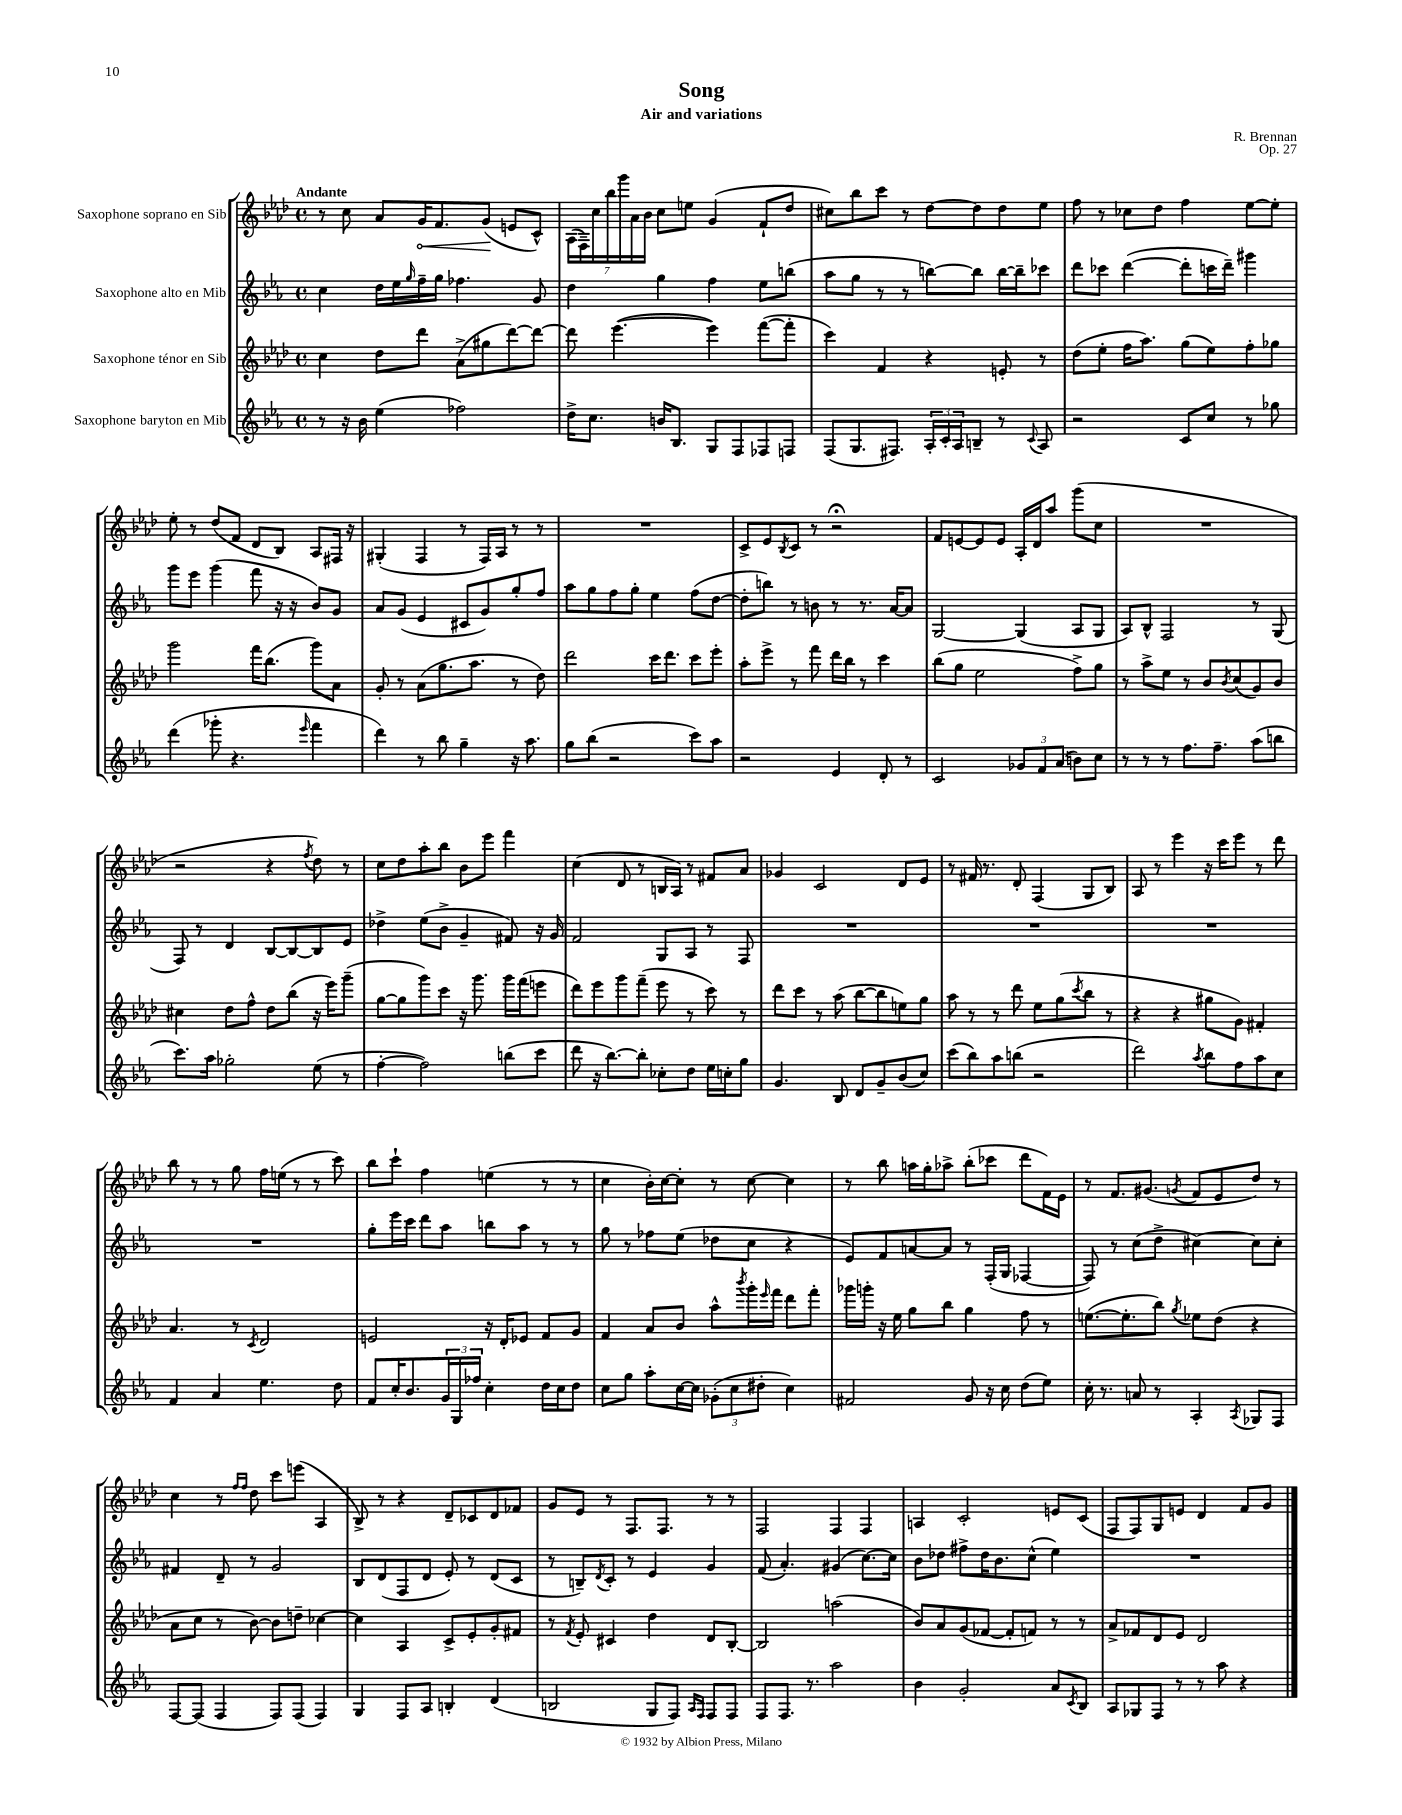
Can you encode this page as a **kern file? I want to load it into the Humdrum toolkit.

**kern	**kern	**kern	**kern	**dynam
*part4	*part3	*part2	*part1	*part1
*staff4	*staff3	*staff2	*staff1	*staff1
*I"Saxophone baryton en Mib	*I"Saxophone ténor en Sib	*I"Saxophone alto en Mib	*I"Saxophone soprano en Sib	*
*clefG2	*clefG2	*clefG2	*clefG2	*
*k[b-e-a-]	*k[b-e-a-d-]	*k[b-e-a-]	*k[b-e-a-d-]	*
*M4/4	*M4/4	*M4/4	*M4/4	*
*met(c)	*met(c)	*met(c)	*met(c)	*
=1	=1	=1	=1	=1
!	!	!	!LO:TX:a:B:t=Andante	!
8r	4cc\	4cc\	8r	.
16r	.	.	8cc\	.
16b-\	.	.	.	.
(4ee-\	8dd-\L	16dd\LL	8a-/L	.
.	.	16ee-\	.	.
.	.	16qqgg/	.	.
!	!	!	!	!LO:HP:b
.	8ddd-\J	16ff~\	16g/K	<
.	.	16gg\JJ	8.f/	.
2ff-X\)	(8a-^\L	4.ff-X\	.	.
.	8gg#X\	.	(8g/J	.
.	[8ddd-\)	.	8en/L	[
.	8ddd-\J_	8g/	8c^^/J)	.
=2	=2	=2	=2	=2
16dd^\KL	8ddd-\]	4dd\	(28A-\LL	.
.	.	.	28F~\)	.
8.cc\J	.	.	.	.
.	.	.	28cc\	.
.	.	.	28bb-\	.
.	([4.eee-\	.	.	.
.	.	.	28ggg\	.
.	.	.	28a-\	.
.	.	.	28b-\JJ	.
16bn/KL	.	4gg\	8cc\L	.
8.B-/J	.	.	.	.
.	.	.	8een\J	.
8G/L	4eee-\])	4ff\	(4g/	.
8F/	.	.	.	.
8F-X/	([8fff\L	8ee-\L	8f`/L	.
8Fn/J	8fff'\J]	(8bbn\J	8dd-/J	.
=3	=3	=3	=3	=3
(8F/L	4ccc\)	8aa-\L	8cc#X\L)	.
8.G/	.	8gg\J	8bb-\	.
.	4f/	8r	8ccc\J	.
8.F#X/J)	.	.	.	.
.	.	8r	8r	.
24A-'/LL	4r	[8bbn\L)	[8dd-\L	.
24c'/	.	.	.	.
24A-/J	.	.	.	.
8Bn~/J	.	8bb\J]	8dd-\]	.
8r	8en'/	[16bb\LL	8dd-\	.
.	.	16bb~\J]	.	.
8qqc/	.	.	.	.
8A-/	8r	8ccc-X\J	8ee-\J	.
=4	=4	=4	=4	=4
2r	(8dd-\L	8ddd\L	8ff\	.
.	8ee-'\J	8ccc-X\J	8r	.
.	16ff\KL	([4ddd\	8cc-X\L	.
.	8.aa-\J)	.	.	.
.	.	.	8dd-\J	.
8c/L	(8gg\L	8ddd'\L]	4ff\	.
8cc/J	8ee-\)	16cccn\L	.	.
.	.	16ddd~\JJ)	.	.
8r	8ff'\	4ggg#X\	[8ee-\L	.
8gg-X\	8gg-X\J	.	8ee-'\J]	.
!!LO:LB:g=z
=5	=5	=5	=5	=5
(4ddd\	2ggg\	8ggg\L	8ee-'\	.
.	.	8eee-\J	8r	.
8ggg-X'\	.	(4ggg\	(8dd-/L	.
4.r	.	.	8f/J	.
.	16fff\KL	8fff\	8d-/L	.
.	(8.bb-\J	.	.	.
.	.	16r	8B-/J)	.
.	.	16r	.	.
16qqeee-/	.	.	.	.
4fff\	8ggg\L)	8b-/L)	8A-/L	.
.	8a-\J	8g/J	16F#X/Jk	.
.	.	.	16r	.
=6	=6	=6	=6	=6
4ddd\)	8g'/	8a-/L	(4G#X'/	.
.	8r	(8g/J	.	.
8r	(8a-\L	4e-/	4F/	.
8bb-\	8.gg\	.	.	.
4gg~\	.	8c#X/L	8r	.
.	8.aa-\J	.	.	.
.	.	8g/)	16F/LL)	.
.	.	.	16A-/JJ	.
16r	8r	8gg'/	8r	.
8.aa-\	.	.	.	.
.	8dd-\)	8ff/J	8r	.
=7	=7	=7	=7	=7
8gg\L	2ddd-\	8aa-\L	1r	.
(8bb-\J	.	8gg\	.	.
2r	.	8ff\	.	.
.	.	8gg'\J	.	.
.	16ccc\KL	4ee-\	.	.
.	8.ddd-\J	.	.	.
8ccc\L)	8ccc\L	(8ff\L	.	.
8aa-\J	8eee-'\J	[8dd\J	.	.
=8	=8	=8	=8	=8
2r	8aa-'\L	8dd'\L]	8c^/L	.
.	8eee-^\J	8bbn\J)	8e-/	.
.	.	.	8qB-/	.
.	8r	8r	8c/J	.
.	8fff\	8bn\	8r	.
4e-/	16ddd-\LL	8r	2r;<	.
.	16bb-\JJ	.	.	.
.	8r	8.r	.	.
8d'/	4ccc\	.	.	.
.	.	[16a-/KL	.	.
8r	.	8a-/J]	.	.
=9	=9	=9	=9	=9
2c/	(8bb-\L	[2G/	8f/L	.
.	8gg\J	.	[8en/	.
.	2ee-\	.	8e/]	.
.	.	.	8e/J	.
12g-X/L	.	(4G/]	16A-'/LL	.
.	.	.	16d-/J	.
12f/	.	.	.	.
.	.	.	8aa-/J	.
(12a-/J	.	.	.	.
8bn\L)	8ff^\L)	8A-/L	(8ggg\L	.
8cc\J	8gg\J	8G/J	8cc\J	.
=10	=10	=10	=10	=10
8r	8r	8A-/L)	1r	.
8r	8aa-^\L	8B-^^/J	.	.
8r	8ee-\J	2F/	.	.
8.ff\L	8r	.	.	.
.	8b-/L	.	.	.
8.ff~\J	.	.	.	.
.	8qb-/	.	.	.
.	(8cc/	.	.	.
(8aa-\L	8g/)	8r	.	.
8bbn\J	8b-/J	(8G/	.	.
!!LO:LB:g=z
=11	=11	=11	=11	=11
8.ccc\L)	4cc#X\	8F/)	2r	.
.	.	8r	.	.
16aa-\Jk	.	.	.	.
2gg-X'\	8dd-\L	4d/	.	.
.	8ff^^\J	.	.	.
.	8dd-\L	[8B-/L	4r	.
.	(8bb-\J	8B-/_	.	.
.	.	.	8qff/	.
(8ee-\	16r	8B-/]	8dd-\)	.
.	16eee-\KL)	.	.	.
8r	(8ggg~\J	8e-/J	8r	.
=12	=12	=12	=12	=12
[4ff'\	[8gg\L	4dd-X^\	8cc\L	.
.	8gg\]	.	8dd-\	.
2ff\])	8ggg\)	(8ee-\L	8aa-'\	.
.	8ccc\J	8b-^\J	8bb-\J	.
.	16r	4g~/	8b-\L	.
.	8.ggg\	.	.	.
.	.	.	8eee-\J	.
(8bbn\L	16ggg\LL	8f#X/)	4fff\	.
.	(16fff\J	.	.	.
8ccc\J	8eeen\J	16r	.	.
.	.	16g/	.	.
=13	=13	=13	=13	=13
8ddd\	8ddd-\L)	2f/	(4cc\	.
16r	8eee-\	.	.	.
[8.bb-\L)	.	.	.	.
.	8ggg\	.	8d-/	.
8bb-'\J]	(8fff~\J	.	8r	.
8cc-X'\L	8eee-\	8G/L	16Bn/LL	.
.	.	.	16A-/JJ)	.
8dd\J	8r	8A-/J	8r	.
16ee-\LL	8ccc\)	8r	8f#X/L	.
16ccn'\J	.	.	.	.
8gg\J	8r	8F/	8a-/J	.
=14	=14	=14	=14	=14
4.g/	8ddd-\L	1r	4g-X/	.
.	8ccc\J	.	.	.
.	8r	.	2c/	.
8B-/	(8aa-\	.	.	.
8d/L	[8bb-\L	.	.	.
8g~/	8bb-\]	.	.	.
(8b-/	8een\)	.	8d-/L	.
8cc/J)	8gg\J	.	8e-/J	.
=15	=15	=15	=15	=15
(8ccc\L	8aa-\	1r	8r	.
8bb-\)	8r	.	16f#X/	.
.	.	.	8.r	.
8aa-\	8r	.	.	.
(8bbn\J	8ddd-\	.	8d-'/	.
2r	8ee-\L	.	(4F/	.
.	(8gg\	.	.	.
.	8qccc/	.	.	.
.	8bb-\J	.	8G/L	.
.	8r	.	8B-/J)	.
=16	=16	=16	=16	=16
2ddd\)	4r	1r	8A-/	.
.	.	.	8r	.
.	4r	.	4eee-\	.
8qaa-/	.	.	.	.
8bb-\L	8gg#X\L	.	16r	.
.	.	.	16ccc\KL	.
8ff\	8g\J)	.	8eee-\J	.
8aa-\	4f#X'/	.	8r	.
8cc\J	.	.	8ddd-\	.
!!LO:LB:g=z
=17	=17	=17	=17	=17
4f/	4.a-/	1r	8bb-\	.
.	.	.	8r	.
4a-/	.	.	8r	.
.	8r	.	8gg\	.
.	8qc/	.	.	.
4.ee-\	2d-/	.	16ff\LL	.
.	.	.	(16een\JJ	.
.	.	.	8r	.
.	.	.	8r	.
8dd\	.	.	8ccc\)	.
=18	=18	=18	=18	=18
8f/L	2en/	8gg'\L	8bb-\L	.
16cc'/K	.	16eee-\L	8ccc`\J	.
8.b-/	.	16ccc\JJ	.	.
.	.	8ddd\L	4ff\	.
24g/L	.	8aa-\J	.	.
24G/	.	.	.	.
24ff-X/JJ	.	.	.	.
4cc'\	16r	8bbn\L	(4een\	.
.	16d-'/KL	.	.	.
.	8e-X/J	8aa-\J	.	.
16dd\LL	8f/L	8r	8r	.
16cc\J	.	.	.	.
8dd\J	8g/J	8r	8r	.
=19	=19	=19	=19	=19
8cc\L	4f/	8gg\	4cc\	.
8gg\J	.	8r	.	.
8aa-'\L	8a-/L	8ff-X\L	16b-'\LL)	.
.	.	.	[16cc\J	.
[16cc\L	8b-/J	(8ee-\J	8cc'\J]	.
16cc\JJ]	.	.	.	.
(12g-X'\L	8aa-^^\L	8dd-X\L	8r	.
12cc\	.	.	.	.
.	8qbbb-/	.	.	.
.	16ggg'\L	8cc\J	[8cc\	.
12dd#X'\J	.	.	.	.
.	16qqeee-/	.	.	.
.	16fff\JJ	.	.	.
4cc\)	8ddd-\L	4r	4cc\]	.
.	8fff'\J	.	.	.
=20	=20	=20	=20	=20
2f#X/	16ggg-X\LL	8e-/L)	8r	.
.	16gggn'\JJ	.	.	.
.	16r	8f/	8bb-\	.
.	16ee-\	.	.	.
.	8gg\L	[8an/	16aan\LL	.
.	.	.	16gg'\J	.
.	8bb-\J	8a/J]	8aa-X^\J	.
8g/	4gg\	8r	(8bb-'\L	.
16r	.	(16F'/LL	8ccc-X\J	.
16cc\	.	16G/JJ	.	.
(8dd\L	8ff\	[4F-X/	8ddd-\L	.
8ee-\J)	8r	.	16f\L)	.
.	.	.	16e-\JJ	.
=21	=21	=21	=21	=21
16cc'\	([8.een\L	8F-/])	8r	.
8.r	.	.	.	.
.	.	8r	8.f/L	.
.	8.ee'\]	.	.	.
8an/	.	(8cc\L	.	.
.	.	.	(8.g#X/J	.
8r	8bb-\J)	8dd^\J	.	.
.	8qgg/	.	8qgn/	.
4A-'/	8ee-X\L	[4cc#X\)	8f/L	.
.	(8dd-\J	.	8e-/	.
8qA-/	.	.	.	.
8G-X/L	4r	8cc#\L]	8dd-/J)	.
8F/J	.	8cc#'\J	8r	.
!!LO:LB:g=z
=22	=22	=22	=22	=22
[8F/L	8a-\L	4f#X/	4cc\	.
(8F/J]	8cc\J	.	.	.
4F/	8r	8d~/	8r	.
.	.	.	16qqff/LL	.
.	.	.	16qqff/JJ	.
.	[8b-\)	8r	8dd-\	.
8F/L)	8b-\L]	2g/	8ccc\L	.
(8F/J	8ddn~\J	.	(8eeen\J	.
4F/)	[4cc-X\	.	4A-/	.
=23	=23	=23	=23	=23
4G/	4cc-\]	8B-/L	8B-^/)	.
.	.	(8d/	8r	.
8F/L	4A-/	8F/	4r	.
8A-/J	.	8d/J	.	.
4Bn'/	8c^/L	8e-'/)	8d-~/L	.
.	8e-'/	8r	8c-X/	.
(4d/	8g'/	(8d/L	8d-/	.
.	8f#X/J	8c/J	8f-X/J	.
=24	=24	=24	=24	=24
2Bn/	8r	8r	8g/L	.
.	8qf/	.	.	.
.	8e-'/	8Bn~/L)	8e-/J	.
.	.	8qd/	.	.
.	4c#X/	8c'/J	8r	.
.	.	8r	8.F/L	.
8G/L	4dd-\	4e-/	.	.
.	.	.	8.F/J	.
8F/J)	.	.	.	.
16qqA-/LL	.	.	.	.
16qqF/JJ	.	.	.	.
8F/L	8d-/L	4g/	8r	.
8F/J	[8B-'/J	.	8r	.
=25	=25	=25	=25	=25
8F/L	2B-/]	(8f/	2F/	.
8.F/J	.	4.a-'/)	.	.
8.r	.	.	.	.
2aa-\	(2aan\	(4g#X/	4F/	.
.	.	[8.cc\L)	4F/	.
.	.	16cc\Jk]	.	.
=26	=26	=26	=26	=26
4b-\	8b-/L)	8b-\L	4An/	.
.	8a-/	8dd-X\J	.	.
2g'/	(8g/	8ff#X^\L	2c'/	.
.	[8f-X/J	16dd-\K	.	.
.	.	8.b-\	.	.
.	8f-'/L]	.	.	.
.	8fn/J)	(8cc^^\J	.	.
8a-/L	8r	4ee-\)	8en/L	.
8qc/	.	.	.	.
8B-/J	8r	.	(8c/J	.
=27	=27	=27	=27	=27
8A-/L	8a-^/L	1r	8F/L	.
8G-X/	8f-X/	.	8F/)	.
8F/J	8d-/	.	8G/	.
8r	8e-/J	.	8en/J	.
8r	2d-/	.	4d-/	.
8aa-\	.	.	.	.
4r	.	.	8f/L	.
.	.	.	8g/J	.
==	==	==	==	==
*-	*-	*-	*-	*-
